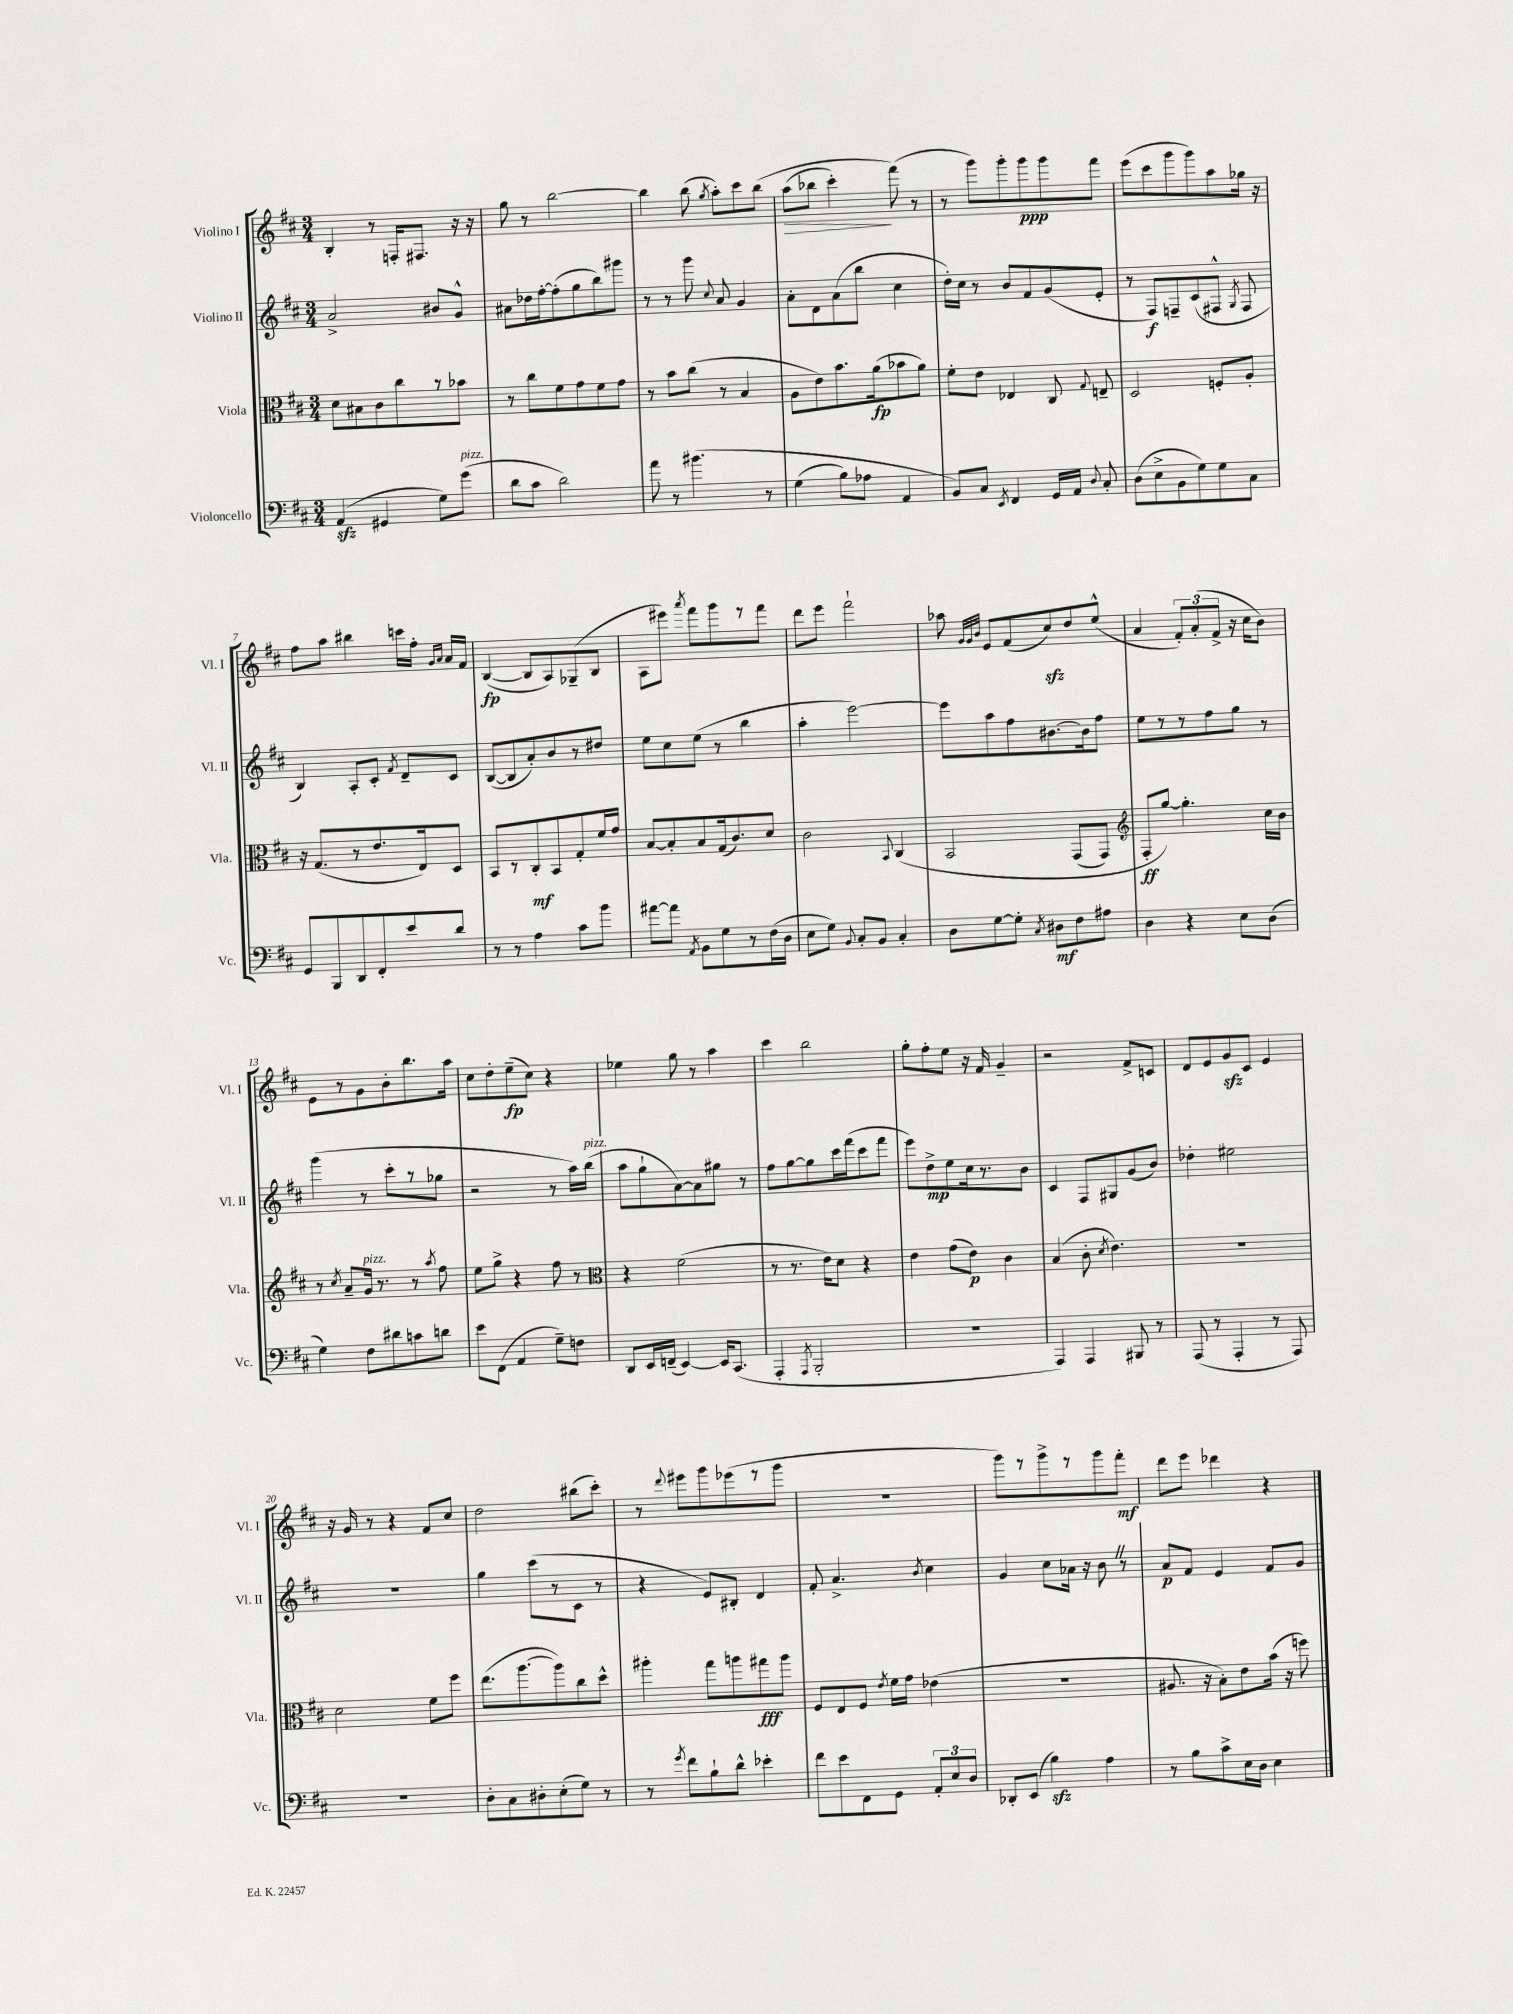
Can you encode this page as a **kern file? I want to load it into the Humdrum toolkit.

**kern	**kern	**kern	**kern
*staff4	*staff3	*staff2	*staff1
*clefF4	*clefC3	*clefG2	*clefG2
*k[f#c#]	*k[f#c#]	*k[f#c#]	*k[f#c#]
*M3/4	*M3/4	*M3/4	*M3/4
(4AA	8d	2a^	4B'
.	8B#	.	.
4GG#	8c#	.	8r
.	8cc#	.	16F'
.	.	.	8.F#
8G)	8r	8b#	.
(8g	8b-	8g^^	16r
.	.	.	16r
=	=	=	=
8d	8r	8a#	8gg
8c#	8cc#	16dd-	8r
.	.	[16ff#'	.
2d)	8f#	(8ff#']	[2bb
.	8g	8gg	.
.	8f#	8bb)	.
.	8g	8ggg#	.
=	=	=	=
8a	8r	8r	4bb]
8r	8b	8r	.
&(4.b#	(8cc#	8ggg	(8bb
.	.	8qqcc#	8qgg
.	8r	8a	8aa')
.	4B	4g	8ccc#
8r	.	.	&(8bb
=	=	=	=
(4G	8A	8a'	(8aa
.	8e)	8d	8bb-
8B)	8.b	(8a	4ccc#')
8A-	.	8bb	.
.	(16a	.	.
4AA	8b-	4cc#	(8fff#&)
.	8a)	.	8r
=	=	=	=
8BB&)	8f#'	16dd')	8r
.	.	16cc#	.
8C#	8e	8r	8ggg)
8qEE	.	.	.
4FF#	4E-	8b	8ggg'
.	.	8f#	8ggg
16GG	8C#	(8g	8ggg
16AA	.	.	.
8qqD	8qqG	.	.
8C#'	8E~	8e'	8fff#
=	=	=	=
(8D	2D	8r	(8eee
8E^	.	8F#)	8ccc#
8BB	.	8F~	8ggg
8G)	.	(8c#	8ggg)
8G	8F'	8F#^^	8aa
.	.	8qG	.
8C#	8A'	8F#	16gg-
.	.	.	16r
=	=	=	=
8GG	16r	4B)	8ff#
.	(8.G	.	.
8BBB	.	.	8aa
8DD	8r	8A'	4bb#
8FF#'	8.e	8c#'	.
.	.	8qf#	.
8e	.	8d~	16ccc
.	16E)	.	16ff#'
.	.	.	16qqg
.	.	.	16qqa
8d	8D	8c#	16a
.	.	.	16f#
=	=	=	=
8r	8BB	([8B	([4B
8r	8r	8B]	.
4A	8C#'	8a')	8B]
.	8BB	8b	8A)
8c#	8G'	8r	(8G-~
8b	16f#	8dd#	8B
.	16g	.	.
=	=	=	=
[8a#	[8B	8ee	8A
8a#]	8B']	8cc#	8eee#)
8qAA	.	.	8qaaa
8BB	8B	(8ee	8fff#
8G	(16G	8r	8ggg
.	8.c#)	.	.
8r	.	4bb	8r
(16F#	8d	.	8fff#
16D	.	.	.
=	=	=	=
8E	2c#	4aa'	8ddd
8G)	.	.	8eee
8qqBB	.	.	.
8C#'	.	[2eee)	2fff#`
8BB	.	.	.
.	8qqBB	.	.
4C#'	&(4C#	.	.
=	=	=	=
8D	2BB	8eee]	8aa-
.	.	.	32qqg
.	.	.	32qqg
.	.	.	32qqb
[8G	.	8aa	8e
8G']	.	8ff#	(8f#
8qC#	.	.	.
8D#	.	[8.b#	8cc#)
8F#	(8GG	.	8dd
.	.	16b#]	.
8A#	8GG)	8ff#	(8ee^^
=	=	=	=
*	*clefG2	*	*
4D	8F#'	8ee	4a
.	[8gg&)	8r	.
4r	4.gg']	8r	12f#')
.	.	.	(12a'
.	.	8ff#	.
.	.	.	12f#^
8E	.	8gg	16r
.	.	.	16cc#
(8D	16cc#	8r	8b)
.	16b	.	.
=	=	=	=
4G)	8r	(4ggg	8e
.	8qcc#	.	.
.	8a~	.	8r
8F#	16g	8r	8g
.	8.r	.	.
8d#	.	8ccc#'	8b'
8c	8r	8r	8.bb
.	8qaa	.	.
8d	8ff#	8gg-	.
.	.	.	16aa
=	=	=	=
8e	8ee	2r	8cc#
(8FF#	8gg^	.	8dd'
4AA	4r	.	(8ee~
.	.	.	8cc#)
8G~)	8ff#	8r	4r
8F	8r	16aa)	.
.	.	(16bb	.
=	=	=	=
*	*clefC3	*	*
8DD	4r	8aa	4ee-
16EE	.	8gg`	.
(16FF~	.	.	.
[4EE)	(2f#	[8a)	8gg
.	.	8a]	8r
16EE]	.	8gg#	4aa
(8.CC#	.	.	.
.	.	8r	.
=	=	=	=
4AAA'	8r	8ff#	4ccc#
.	8.r	[8gg	.
8qAAA	.	.	.
2BBB'	.	8gg]	2bb
.	16e)	.	.
.	8d	16ccc#	.
.	.	(16fff#	.
.	4r	8ccc#	.
.	.	8fff#	.
=	=	=	=
2.r	4e	8eee)	8gg'
.	.	8dd^	8ff#'
.	(8g	8ee	8ee
.	8e)	16cc#	16r
.	.	8.r	16f#
.	4c#	.	4g~
.	.	8b	.
=	=	=	=
4AAA)	(4B	4c#	2r
4AAA	8c#'	8F#	.
.	8qd	.	.
.	4.e)	8G#	.
8BBB#	.	(8g	8f#^
8r	.	8b)	8c
=	=	=	=
(8AAA	2.r	4dd-'	8d
8r	.	.	8e
4AAA'	.	2ee#	8g
.	.	.	8c#
8r	.	.	4e
8AAA)	.	.	.
=	=	=	=
2.r	2d	2.r	16r
.	.	.	16g
.	.	.	8r
.	.	.	4r
.	8f#	.	8f#
.	8ff#	.	8cc#
=	=	=	=
8D'	(8.ee	4gg	2dd
8C#	.	.	.
.	[8.aa	.	.
8D#'	.	(8ccc#	.
(8E'	8aa])	8r	.
8G)	8cc#	8c#	(8bb#
8r	8dd^^	8r	8ccc#')
=	=	=	=
8r	4aa#'	4r	8r
8qg	.	.	8qqddd
8f#	.	.	8eee#
8B`	8gg	8e)	8ggg
8d^^	8aa	8B#'	(8eee-
4e-'	8gg#	4d	8r
.	8aa	.	8ggg
=	=	=	=
8f#	8F#	8f#'	2.r
8e	8E	4.a^	.
8FF#	8F#	.	.
.	8qe	.	.
8GG	16f#	.	.
.	16g	.	.
.	.	8qb	.
12AA'	(4e-	4cc#	.
12E	.	.	.
12D	.	.	.
=	=	=	=
8DD-'	2.r	4g	8ggg)
(8EE	.	.	8r
4B)	.	8cc#	8ggg^
.	.	16a-	8r
.	.	16r	.
4A	.	8b	8ggg
.	.	8r	8fff#'
=	=	=	=
8r	8.A#	8a	8ddd
8B	.	8f#	8eee
.	16r	.	.
8c#^	8B')	4e	4ddd-
16E	8e	.	.
16D	.	.	.
4E	(16b	8f#	4r
.	16r	.	.
.	8ff)	8g	.
==	==	==	==
*-	*-	*-	*-
